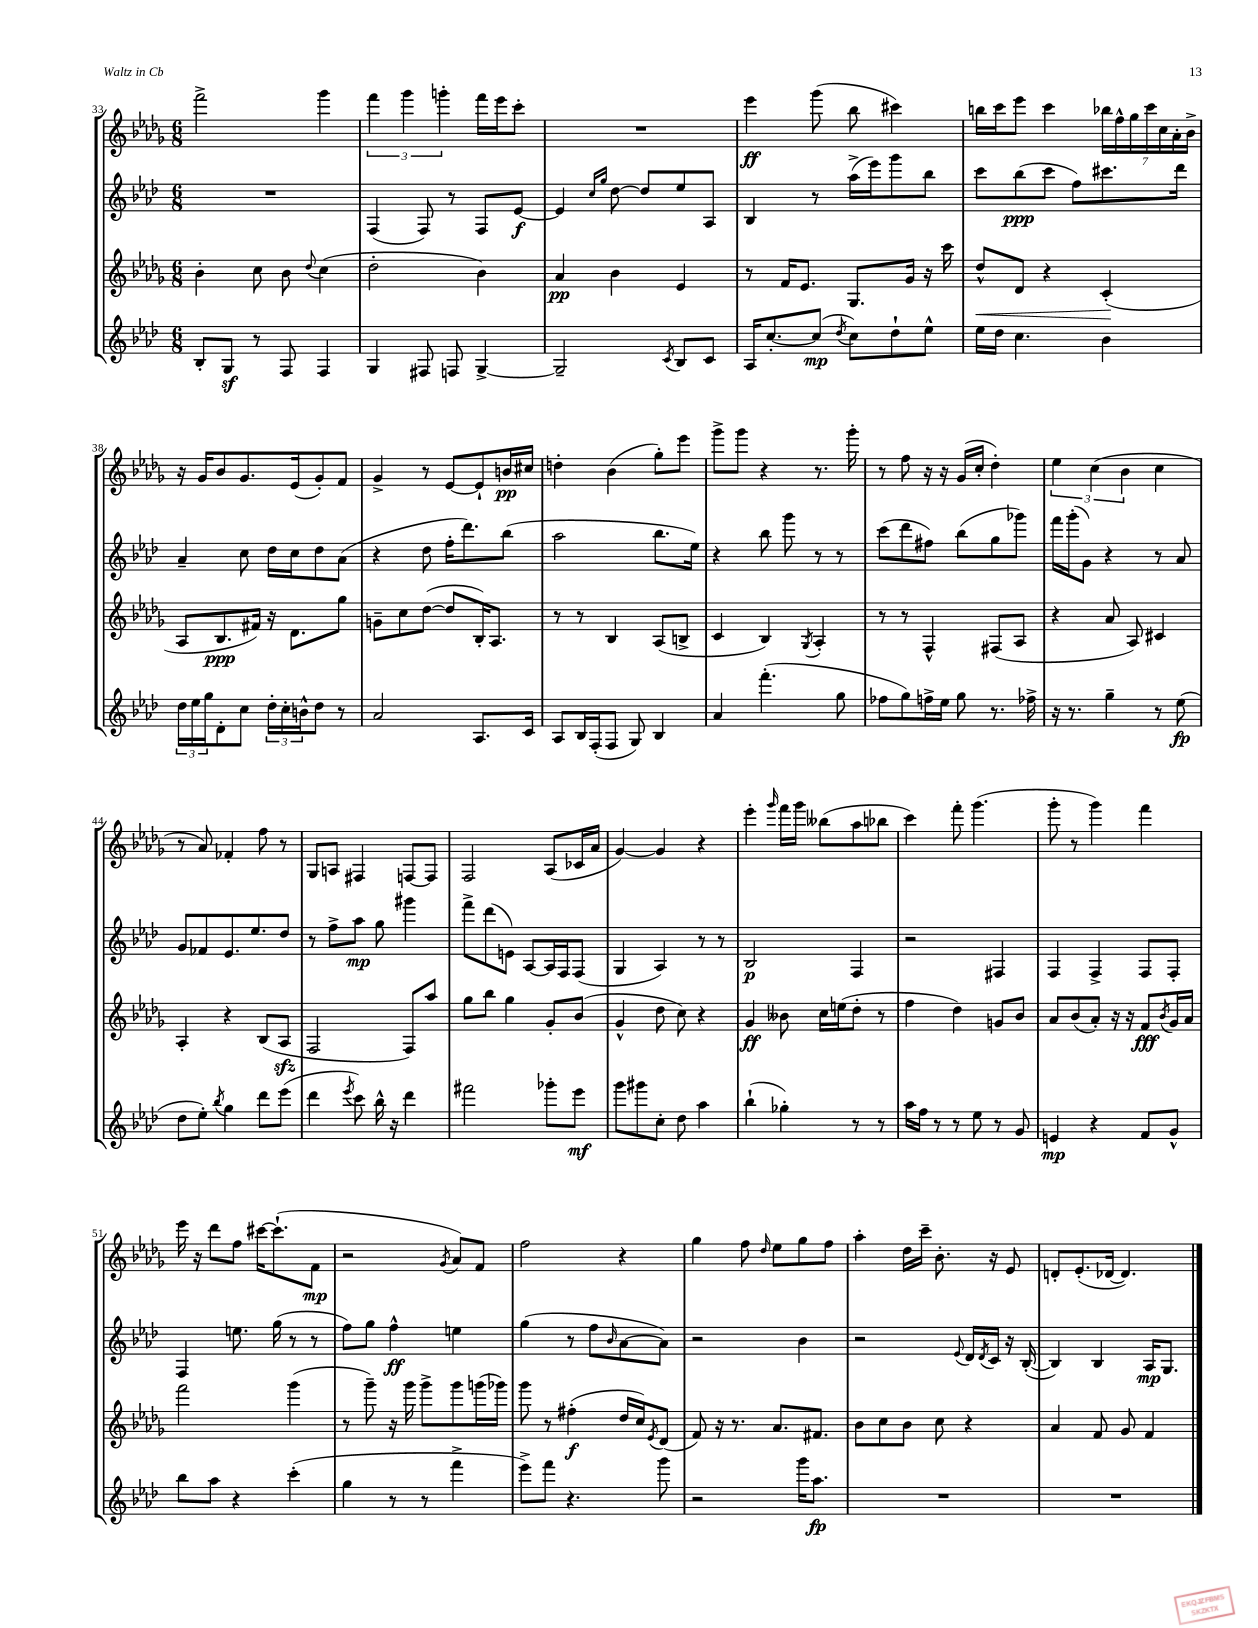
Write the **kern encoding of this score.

**kern	**dynam	**kern	**dynam	**kern	**dynam	**kern	**dynam
*part4	*part4	*part3	*part3	*part2	*part2	*part1	*part1
*staff4	*staff4	*staff3	*staff3	*staff2	*staff2	*staff1	*staff1
*clefG2	*	*clefG2	*	*clefG2	*	*clefG2	*
*k[b-e-a-d-]	*	*k[b-e-a-d-g-]	*	*k[b-e-a-d-]	*	*k[b-e-a-d-g-]	*
*M6/8	*	*M6/8	*	*M6/8	*	*M6/8	*
=33	=33	=33	=33	=33	=33	=33	=33
8B-'/L	.	4b-'\	.	2.r	.	2fff^\	.
8Gz/J	.	.	.	.	.	.	.
8r	.	8cc\	.	.	.	.	.
8F/	.	8b-\	.	.	.	.	.
.	.	8qqdd-/	.	.	.	.	.
4F/	.	(4cc\	.	.	.	4ggg-\	.
=34	=34	=34	=34	=34	=34	=34	=34
4G/	.	2dd-'\	.	(4F/	.	6fff\	.
.	.	.	.	.	.	6ggg-\	.
8F#X/	.	.	.	8F/)	.	.	.
.	.	.	.	.	.	6gggn'\	.
8Fn/	.	.	.	8r	.	.	.
[4G^/	.	4b-\)	.	8F/L	.	16fff\LL	.
.	.	.	.	.	.	16eee-\J	.
.	.	.	.	[8e-/J	f	8ccc'\J	.
=35	=35	=35	=35	=35	=35	=35	=35
2G~/]	.	4a-/	pp	4e-/]	.	2.r	.
.	.	.	.	16qqcc/LL	.	.	.
.	.	.	.	16qqgg/JJ	.	.	.
.	.	4b-\	.	[8dd-\	.	.	.
.	.	.	.	8dd-/L]	.	.	.
8qc/	.	.	.	.	.	.	.
8B-/L	.	4e-/	.	8ee-/	.	.	.
8c/J	.	.	.	8A-/J	.	.	.
=36	=36	=36	=36	=36	=36	=36	=36
16A-/KL	.	8r	.	4B-/	.	4eee-\	ff
[8.cc'/	.	.	.	.	.	.	.
.	.	16f/KL	.	.	.	.	.
.	.	8.e-/J	.	.	.	.	.
(8cc/J]	mp	.	.	8r	.	(8ggg-\	.
8qdd-/	.	.	.	.	.	.	.
8cc\L)	.	8.G-/L	.	(16aa-^\LL	.	8bb-\	.
.	.	.	.	16eee-\J)	.	.	.
8dd-`\	.	.	.	8ggg\	.	4ccc#X\)	.
.	.	16g-/Jk	.	.	.	.	.
8ee-^^\J	.	16r	.	8bb-\J	.	.	.
.	.	16ccc\	.	.	.	.	.
=37	=37	=37	=37	=37	=37	=37	=37
!	!	!	!LO:HP:b	!	!	!	!
16ee-\LL	.	8dd-^^/L	<	8ccc\L	.	16bbn\LL	.
16dd-\JJ	.	.	.	.	.	16ccc\J	.
4.cc\	.	8d-/J	.	(8bb-\	ppp	8eee-\J	.
.	.	4r	.	8ccc\J	.	4ccc\	.
.	.	.	.	8ff\L)	.	.	.
4b-\	.	(4c'/	.	8.ccc#X\	.	28bb-X\LL	.
.	.	.	.	.	.	28ff^^\	.
.	.	.	.	.	.	28gg-\	.
.	.	.	.	.	.	28ccc\	.
.	.	.	.	.	.	28cc\	.
.	.	.	.	.	.	28a-'\	.
.	.	.	.	16ddd-\Jk	.	.	.
.	.	.	.	.	.	28b-^\JJ	.
.	.	.	[	.	.	.	.
!!LO:LB:g=z
=38	=38	=38	=38	=38	=38	=38	=38
24dd-\LL	.	8A-/L	.	4a-~/	.	16r	.
24ee-\	.	.	.	.	.	.	.
.	.	.	.	.	.	16g-/KL	.
24gg\J	.	.	.	.	.	.	.
8d-'\	.	8.B-/	ppp	.	.	8b-/	.
8cc\J	.	.	.	8cc\	.	8.g-/	.
.	.	16f#X/Jk)	.	.	.	.	.
24dd-'\LL	.	16r	.	16dd-\LL	.	.	.
24cc'\	.	.	.	.	.	.	.
.	.	8.d-\L	.	16cc\J	.	(16e-/k	.
24bn^^\J	.	.	.	.	.	.	.
8dd-\J	.	.	.	8dd-\	.	8g-'/)	.
8r	.	8gg-\J	.	(8a-\J	.	8f/J	.
=39	=39	=39	=39	=39	=39	=39	=39
2a-/	.	8gn~\L	.	4r	.	4g-^/	.
.	.	8cc\	.	.	.	.	.
.	.	([8dd-\J	.	8dd-\	.	8r	.
.	.	8dd-/L]	.	16ff'\KL	.	[8e-/L	.
.	.	.	.	8.ddd-\)	.	.	.
8.A-/L	.	16B-'/K)	.	.	.	8e-`/]	.
.	.	8.A-/J	.	.	.	.	.
.	.	.	.	(8bb-\J	.	16bn/L	pp
16c/Jk	.	.	.	.	.	16cc#X/JJ	.
=40	=40	=40	=40	=40	=40	=40	=40
8A-/L	.	8r	.	2aa-\	.	4ddn'\	.
16B-/L	.	8r	.	.	.	.	.
(16F'/J	.	.	.	.	.	.	.
8F/J	.	4B-/	.	.	.	(4b-\	.
8G/)	.	.	.	.	.	.	.
4B-/	.	(8A-/L	.	8.bb-\L	.	8gg-'\L)	.
.	.	8Bn^/J	.	.	.	8eee-\J	.
.	.	.	.	16ee-\Jk)	.	.	.
=41	=41	=41	=41	=41	=41	=41	=41
4a-/	.	4c/	.	4r	.	8ggg-^\L	.
.	.	.	.	.	.	8ggg-\J	.
(4.fff'\	.	4B-/)	.	8bb-\	.	4r	.
.	.	.	.	8ggg\	.	.	.
.	.	8qG-/	.	.	.	.	.
.	.	4A-'/	.	8r	.	8.r	.
8gg\	.	.	.	8r	.	.	.
.	.	.	.	.	.	16ggg-'\	.
=42	=42	=42	=42	=42	=42	=42	=42
8ff-X\L	.	8r	.	(8ccc\L	.	8r	.
8gg\)	.	8r	.	8ddd-\	.	8ff\	.
16ffn^\L	.	4F^^/	.	8ff#X\J)	.	16r	.
16ee-\JJ	.	.	.	.	.	16r	.
8gg\	.	.	.	(8bb-\L	.	(16g-/LL	.
.	.	.	.	.	.	16cc'/JJ	.
8.r	.	(8F#X/L	.	8gg\	.	4dd-'\)	.
.	.	8A-/J	.	8ggg-X\J)	.	.	.
16ff-X^\	.	.	.	.	.	.	.
=43	=43	=43	=43	=43	=43	=43	=43
16r	.	4r	.	16fff\LL	.	6ee-\	.
8.r	.	.	.	(16ggg'\J	.	.	.
.	.	.	.	8g\J)	.	.	.
.	.	.	.	.	.	(6cc\	.
4gg~\	.	8a-/	.	4r	.	.	.
.	.	.	.	.	.	6b-\	.
.	.	8A-/)	.	.	.	.	.
8r	.	4c#X/	.	8r	.	4cc\	.
(8ee-\	fp	.	.	8a-/	.	.	.
!!LO:LB:g=z
=44	=44	=44	=44	=44	=44	=44	=44
8dd-\L	.	4A-'/	.	8g/L	.	8r	.
8ee-'\J)	.	.	.	8f-X/	.	8a-/)	.
8qbb-/	.	.	.	.	.	.	.
4gg\	.	4r	.	8.e-/	.	4f-X'/	.
.	.	.	.	8.ee-/	.	.	.
8ddd-\L	.	(8B-/L	.	.	.	8ff\	.
(8eee-\J	.	8A-zz/J	.	8dd-/J	.	8r	.
=45	=45	=45	=45	=45	=45	=45	=45
4ddd-\	.	2F/	.	8r	.	8G-/L	.
.	.	.	.	8ff^\L	.	8An/J	.
8qeee-/	.	.	.	.	.	.	.
8ccc\)	.	.	.	8aa-\J	mp	4F#X/	.
16bb-^^\	.	.	.	8gg\	.	.	.
16r	.	.	.	.	.	.	.
4ddd-\	.	8F/L)	.	4ggg#X\	.	[8Fn/L	.
.	.	8aa-/J	.	.	.	8F/J]	.
=46	=46	=46	=46	=46	=46	=46	=46
2fff#X\	.	8gg-\L	.	8fff^\L	.	2F/	.
.	.	8bb-\J	.	(8ddd-\	.	.	.
.	.	4gg-\	.	8en\J)	.	.	.
.	.	.	.	[8A-/L	.	.	.
8ggg-X'\L	.	8g-'/L	.	16A-/L]	.	(8A-/L	.
.	.	.	.	16F/J	.	.	.
8eee-\J	mf	(8b-/J	.	(8F/J	.	16c-X/L	.
.	.	.	.	.	.	16a-/JJ	.
=47	=47	=47	=47	=47	=47	=47	=47
8ggg\L	.	4g-^^/	.	4G/	.	[4g-/)	.
8ggg#X\	.	.	.	.	.	.	.
8cc'\J	.	8dd-\	.	4A-/)	.	4g-/]	.
8dd-\	.	8cc\)	.	.	.	.	.
4aa-\	.	4r	.	8r	.	4r	.
.	.	.	.	8r	.	.	.
=48	=48	=48	=48	=48	=48	=48	=48
(4bb-`\	.	4g-/	ff	2B-/	p	4eee-'\	.
.	.	.	.	.	.	16qqggg-/	.
4gg-X'\)	.	8b--X\	.	.	.	16fff\LL	.
.	.	.	.	.	.	16ggg-\JJ	.
.	.	16cc\LL	.	.	.	(8bb--X\L	.
.	.	(16een\J	.	.	.	.	.
8r	.	8dd-'\J	.	4F/	.	8aa-\	.
8r	.	8r	.	.	.	8bb-X\J	.
=49	=49	=49	=49	=49	=49	=49	=49
16aa-\LL	.	4ff\	.	2r	.	4ccc\)	.
16ff\JJ	.	.	.	.	.	.	.
8r	.	.	.	.	.	.	.
8r	.	4dd-\)	.	.	.	8fff'\	.
8ee-\	.	.	.	.	.	(4.ggg-\	.
8r	.	8gn/L	.	4F#X/	.	.	.
8g/	.	8b-/J	.	.	.	.	.
=50	=50	=50	=50	=50	=50	=50	=50
4en/	mp	8a-/L	.	4F/	.	8ggg-'\	.
.	.	(8b-/	.	.	.	8r	.
4r	.	8a-'/J)	.	4F^/	.	4ggg-\)	.
.	.	16r	.	.	.	.	.
.	.	16r	.	.	.	.	.
8f/L	.	8f/L	fff	8F/L	.	4fff\	.
.	.	8qb-/	.	.	.	.	.
8g^^/J	.	16g-/L	.	8F'/J	.	.	.
.	.	16a-/JJ	.	.	.	.	.
!!LO:LB:g=z
=51	=51	=51	=51	=51	=51	=51	=51
8bb-\L	.	2fff\	.	4F/	.	16eee-\	.
.	.	.	.	.	.	16r	.
8aa-\J	.	.	.	.	.	8ddd-\L	.
4r	.	.	.	8.een\	.	8ff\J	.
.	.	.	.	.	.	[16ccc#X\KL	.
.	.	.	.	(16gg\	.	(8.ccc#`\]	.
(4ccc'\	.	(4ggg-\	.	8r	.	.	.
.	.	.	.	8r	.	8f\J	mp
=52	=52	=52	=52	=52	=52	=52	=52
4gg\	.	8r	.	8ff\L)	.	2r	.
.	.	8ggg-~\)	.	8gg\J	.	.	.
8r	.	16r	.	4ff^^\	ff	.	.
.	.	16ggg-\	.	.	.	.	.
8r	.	8ggg-^\L	.	.	.	.	.
.	.	.	.	.	.	8qg-/	.
4fff^\	.	8ggg-\	.	4een\	.	8a-/L)	.
.	.	(16gggn\L	.	.	.	8f/J	.
.	.	16ggg-X\JJ)	.	.	.	.	.
=53	=53	=53	=53	=53	=53	=53	=53
8eee-^\L)	.	8ggg-\	.	(4gg\	.	2ff\	.
8fff\J	.	8r	.	.	.	.	.
4.r	.	(4ff#X'\	f	8r	.	.	.
.	.	.	.	8ff\L	.	.	.
.	.	.	.	16qqb-/	.	.	.
.	.	16dd-/LL	.	[8a-\	.	4r	.
.	.	16cc/J)	.	.	.	.	.
.	.	8qe-/	.	.	.	.	.
8ggg\	.	(8d-/J	.	8a-\J])	.	.	.
=54	=54	=54	=54	=54	=54	=54	=54
2r	.	8f/)	.	2r	.	4gg-\	.
.	.	16r	.	.	.	.	.
.	.	8.r	.	.	.	.	.
.	.	.	.	.	.	8ff\	.
.	.	.	.	.	.	16qqdd-/	.
.	.	8.a-/L	.	.	.	8ee-\L	.
16ggg\KL	.	.	.	4b-\	.	8gg-\	.
8.aa-\J	fp	8.f#X/J	.	.	.	.	.
.	.	.	.	.	.	8ff\J	.
=55	=55	=55	=55	=55	=55	=55	=55
2.r	.	8b-\L	.	2r	.	4aa-'\	.
.	.	8cc\	.	.	.	.	.
.	.	8b-\J	.	.	.	16dd-\LL	.
.	.	.	.	.	.	16ccc~\JJ	.
.	.	8cc\	.	.	.	8.b-'\	.
.	.	.	.	8qqe-/	.	.	.
.	.	4r	.	16d-/LL	.	.	.
.	.	.	.	8qd-/	.	.	.
.	.	.	.	16c/JJ	.	16r	.
.	.	.	.	16r	.	8e-/	.
.	.	.	.	([16B-'/	.	.	.
=56	=56	=56	=56	=56	=56	=56	=56
2.r	.	4a-/	.	4B-/])	.	8dn'/L	.
.	.	.	.	.	.	(8.e-'/	.
.	.	8f/	.	4B-/	.	.	.
.	.	.	.	.	.	[16d-X/Jk	.
.	.	8g-/	.	.	.	4.d-/])	.
.	.	4f/	.	16A-/KL	mp	.	.
.	.	.	.	8.G/J	.	.	.
==	==	==	==	==	==	==	==
*-	*-	*-	*-	*-	*-	*-	*-
